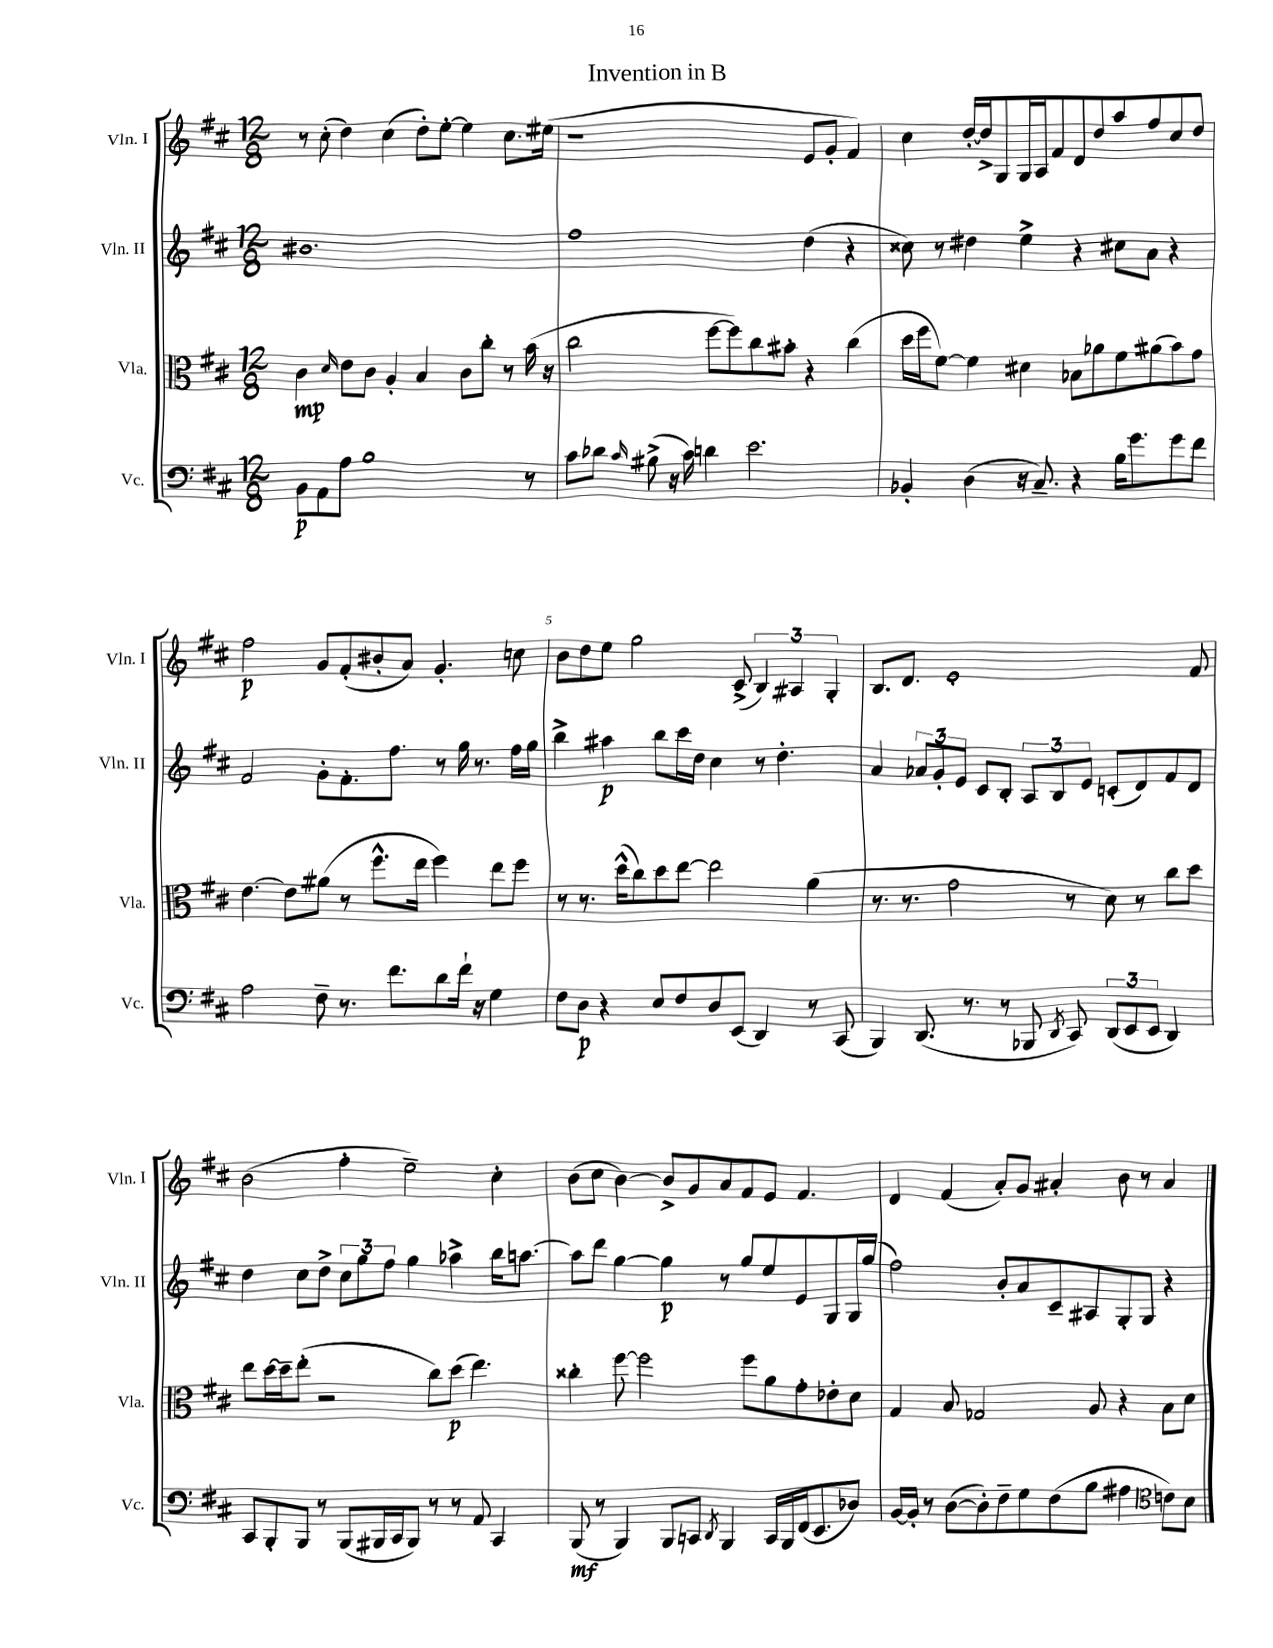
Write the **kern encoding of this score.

**kern	**kern	**kern	**kern
*staff4	*staff3	*staff2	*staff1
*clefF4	*clefC3	*clefG2	*clefG2
*k[f#c#]	*k[f#c#]	*k[f#c#]	*k[f#c#]
*M12/8	*M12/8	*M12/8	*M12/8
8BB	4c#	1.b#	8r
8AA	.	.	(8cc#'
.	16qqd	.	.
8A	8e	.	4dd)
1B	8c#	.	.
.	4A'	.	(4cc#
.	4B	.	8dd')
.	.	.	[8ee'
.	8c#	.	4ee]
.	8cc#'	.	.
.	8r	.	8.cc#
8r	(16b	.	.
.	16r	.	(16ee#
=	=	=	=
8c#	2cc#	1ff#	1r
8d-	.	.	.
16qqc#	.	.	.
(8B#^	.	.	.
16r	.	.	.
16c#)	.	.	.
4d	[8ff#	.	.
.	8ff#])	.	.
2.e	8cc#	.	.
.	8b#'	.	.
.	4r	(4dd	8e
.	.	.	8g'
.	(4cc#	4r	4f#)
=	=	=	=
4BB-'	16dd	8cc##)	4cc#
.	16ff#	.	.
.	[8f#)	8r	.
(4D	4f#]	4dd#	[16dd'
.	.	.	16dd^]
.	.	.	8G
16r	4d#	4ee^	16G
8.C#~)	.	.	16A
.	.	.	8f#
4r	8B-	4r	8d
.	8a-	.	8dd
16B	8f#	8cc#	8aa
8.g	.	.	.
.	(8a#	8a	8ff#
8g	8b)	4r	8cc#
8f#	8g	.	8dd
=	=	=	=
2A	[4.e	2f#	2ff#
.	8e]	.	.
8F#~	(8a#	8g'	8g
8.r	8r	8.f#'	(8f#'
.	8.ff#^^	.	8b#'
8.f#	.	8.ff#	.
.	.	.	8a)
.	16ee	.	.
8d	4ff#)	8r	4.g'
16f#`	.	16gg	.
16r	.	8.r	.
4G	8ee	.	.
.	8ff#	16ff#	8cc
.	.	16gg	.
=	=	=	=
8F#	8r	4bb^	8b
8D	8.r	.	8dd
4r	.	4aa#	8ee
.	(16dd^^	.	.
.	8cc#)	.	2gg
8E	8dd	8bb	.
8F#	[8ee	16ccc#	.
.	.	16dd	.
8D	2ee]	4cc#	.
(8EE	.	.	(8c#^
4DD)	.	8r	6B)
.	.	4.dd'	.
.	.	.	6A#
8r	(4a	.	.
.	.	.	6G'
(8CC#	.	.	.
=	=	=	=
4BBB)	8.r	4a	8.B
.	8.r	.	8.d
(8.DD	.	12a-	.
.	.	12g'	.
.	2g	.	1e'
.	.	12e	.
8.r	.	.	.
.	.	8c#	.
8r	.	8B'	.
8BBB-	.	12A	.
.	.	12B	.
8qDD	.	.	.
8CC#)	8r	.	.
.	.	12e	.
(12DD	8d)	(8c'	.
12EE	.	.	.
.	8r	8d)	.
12EE	.	.	.
4DD)	8cc#	8f#	.
.	8dd	8d	8f#
=	=	=	=
8CC#	8ee	4dd	(2b
8BBB'	[16dd	.	.
.	16dd~]	.	.
8BBB	(8ee'	8cc#	.
8r	2r	8dd^	.
(8BBB	.	12cc#	4ff#'
.	.	12gg	.
16BBB#	.	.	.
.	.	12ff#	.
16CC#	.	.	.
8BBB#)	.	4gg	2ee~)
8r	8cc#)	.	.
8r	(8dd	4aa-^	.
8AA	4.ee)	.	.
4CC#	.	16bb	4cc#'
.	.	[8.aa	.
=	=	=	=
(8BBB	4cc##'	8aa]	(8b
8r	.	8ddd	8cc#
4BBB)	[8ff#	[4gg	[4b)
.	2ff#]	.	.
8BBB	.	4gg]	8b^]
8CC	.	.	8g
8qDD	.	.	.
4BBB	.	8r	8a
.	8ff#	8gg	8f#
16CC	8a	8ee	8e
16BBB	.	.	.
(16FF#	8g'	8e	4.f#
8.EE	.	.	.
.	8e-'	8G	.
8D-)	8d	16G	.
.	.	(16gg	.
=	=	=	=
[16BB	4G	2ff#)	4d
16BB']	.	.	.
8r	.	.	.
([8D	8B	.	(4f#
8D'])	2G-	.	.
8F#~	.	8b'	8a')
8G	.	8a	8g
(8F#	.	8c#~	4a#'
8B	8A	8A#	.
4A#	4r	8G'	8b
.	.	8G	8r
*clefC4	*	*	*
8c)	8B	4r	4a#
8B	8d	.	.
==	==	==	==
*-	*-	*-	*-
